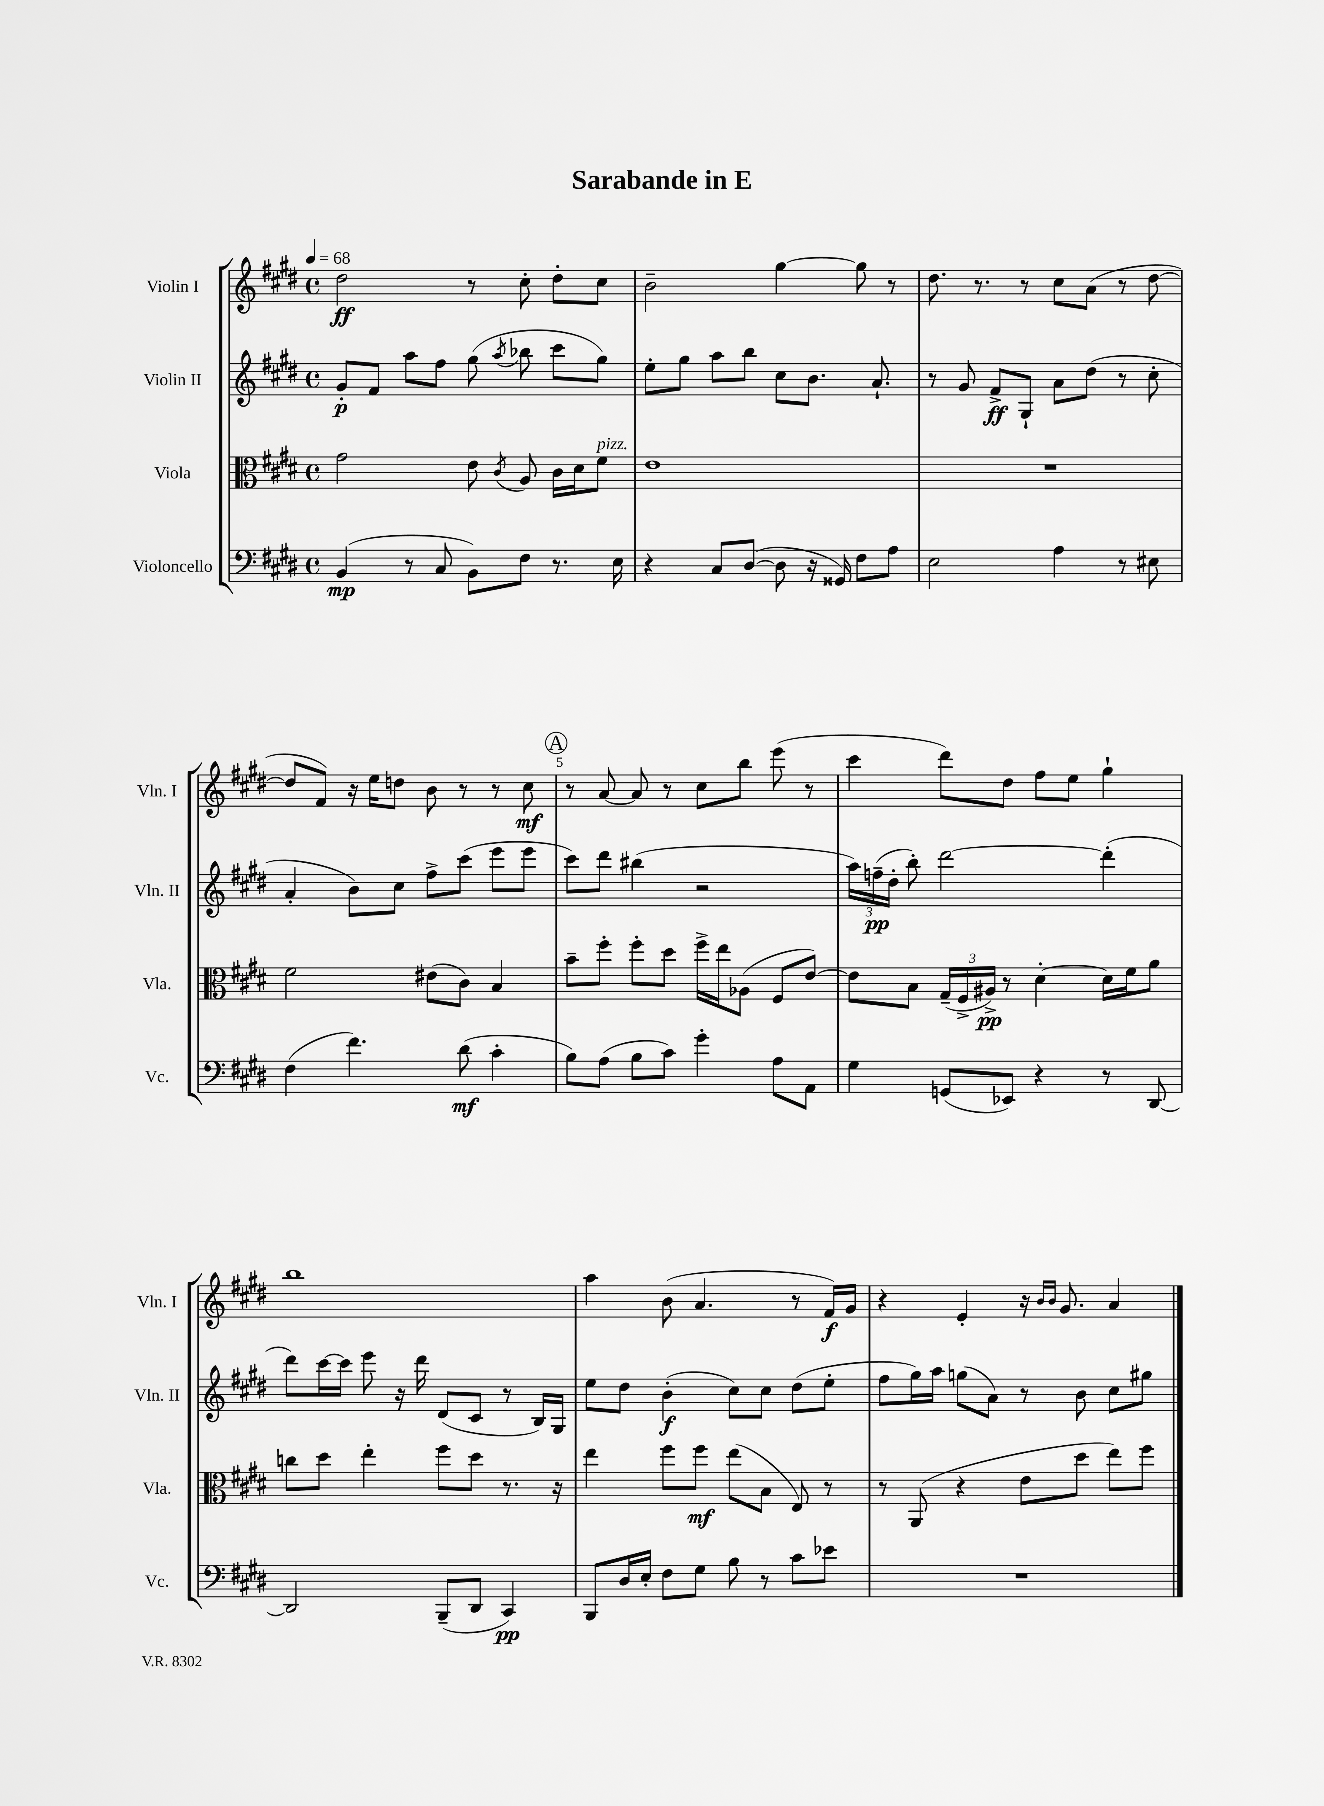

**kern	**dynam	**kern	**dynam	**kern	**dynam	**kern	**dynam
*part4	*part4	*part3	*part3	*part2	*part2	*part1	*part1
*staff4	*staff4	*staff3	*staff3	*staff2	*staff2	*staff1	*staff1
*I"Violoncello	*	*I"Viola	*	*I"Violin II	*	*I"Violin I	*
*I'Vc.	*	*I'Vla.	*	*I'Vln. II	*	*I'Vln. I	*
*clefF4	*	*clefC3	*	*clefG2	*	*clefG2	*
*k[f#c#g#d#]	*	*k[f#c#g#d#]	*	*k[f#c#g#d#]	*	*k[f#c#g#d#]	*
*M4/4	*	*M4/4	*	*M4/4	*	*M4/4	*
*met(c)	*	*met(c)	*	*met(c)	*	*met(c)	*
*MM68	*	*MM68	*	*MM68	*	*MM68	*
=1	=1	=1	=1	=1	=1	=1	=1
(4BB/	mp	2g#\	.	8g#'/L	p	2dd#\	ff
.	.	.	.	8f#/J	.	.	.
8r	.	.	.	8aa\L	.	.	.
8C#/	.	.	.	8ff#\J	.	.	.
8BB\L)	.	8e\	.	(8gg#\	.	8r	.
.	.	8qc#/	.	8qaa/	.	.	.
8F#\J	.	8A/	.	8bb-X\	.	8cc#'\	.
8.r	.	16c#\LL	.	8ccc#\L	.	8dd#'\L	.
.	.	16d#\J	.	.	.	.	.
!	!	!LO:TX:a:i:t=pizz.	!	!	!	!	!
.	.	8f#\J	.	8gg#\J)	.	8cc#\J	.
16E\	.	.	.	.	.	.	.
=2	=2	=2	=2	=2	=2	=2	=2
4r	.	1e	.	8ee'\L	.	2b~\	.
.	.	.	.	8gg#\J	.	.	.
8C#/L	.	.	.	8aa\L	.	.	.
([8D#/J	.	.	.	8bb\J	.	.	.
8D#\]	.	.	.	8cc#\L	.	[4gg#\	.
16r	.	.	.	8.b\J	.	.	.
16GG##X/)	.	.	.	.	.	.	.
8F#\L	.	.	.	.	.	8gg#\]	.
.	.	.	.	8.a`/	.	.	.
8A\J	.	.	.	.	.	8r	.
=3	=3	=3	=3	=3	=3	=3	=3
2E\	.	1r	.	8r	.	8.dd#\	.
.	.	.	.	8g#/	.	.	.
.	.	.	.	.	.	8.r	.
.	.	.	.	8f#^/L	ff	.	.
.	.	.	.	8G#`/J	.	8r	.
4A\	.	.	.	8a\L	.	8cc#\L	.
.	.	.	.	(8dd#\J	.	(8a\J	.
8r	.	.	.	8r	.	8r	.
8E#X\	.	.	.	8cc#'\	.	[8dd#\	.
!!LO:LB:g=z
=4	=4	=4	=4	=4	=4	=4	=4
(4F#\	.	2f#\	.	4a'/	.	8dd#/L]	.
.	.	.	.	.	.	8f#/J)	.
4.f#\)	.	.	.	8b\L)	.	16r	.
.	.	.	.	.	.	16ee\KL	.
.	.	.	.	8cc#\J	.	8ddn\J	.
.	.	(8e#X\L	.	8ff#^\L	.	8b\	.
(8d#\	mf	8c#\J)	.	(8ccc#\J	.	8r	.
4c#'\	.	4B/	.	8eee\L	.	8r	.
.	.	.	.	8eee\J	.	8cc#\	mf
!!LO:REH:place=s1:t=A
=5	=5	=5	=5	=5	=5	=5	=5
8B\L)	.	8b~\L	.	8ccc#\L)	.	8r	.
(8A\J	.	8ff#'\J	.	8ddd#\J	.	[8a/	.
8B\L	.	8ff#'\L	.	(4bb#X\	.	8a/]	.
8c#\J)	.	8dd#\J	.	.	.	8r	.
4g#'\	.	16ff#^\LL	.	2r	.	8cc#\L	.
.	.	16ee\J	.	.	.	.	.
.	.	(8A-X\J	.	.	.	8bb\J	.
8A\L	.	8F#/L	.	.	.	(8eee\	.
8AA\J	.	[8e/J)	.	.	.	8r	.
=6	=6	=6	=6	=6	=6	=6	=6
4G#\	.	8e\L]	.	24aa\LL)	.	4ccc#\	.
.	.	.	.	(24ffn~\	pp	.	.
.	.	.	.	24dd#'\JJ	.	.	.
.	.	8B\J	.	8bb'\)	.	.	.
(8GGn/L	.	(24G#~/LL	.	[2ddd#\	.	8ddd#\L)	.
.	.	24F#^/	.	.	.	.	.
.	.	24A#X^/JJ)	pp	.	.	.	.
8EE-X/J)	.	8r	.	.	.	8dd#\J	.
4r	.	[4d#'\	.	.	.	8ff#\L	.
.	.	.	.	.	.	8ee\J	.
8r	.	16d#\LL]	.	(4ddd#'\]	.	4gg#`\	.
.	.	16f#\J	.	.	.	.	.
[8DD#/	.	8a\J	.	.	.	.	.
!!LO:LB:g=z
=7	=7	=7	=7	=7	=7	=7	=7
2DD#/]	.	8ccn\L	.	8ddd#\L)	.	1bb	.
.	.	8dd#\J	.	[16ccc#\L	.	.	.
.	.	.	.	16ccc#\JJ]	.	.	.
.	.	4ee'\	.	8eee\	.	.	.
.	.	.	.	16r	.	.	.
.	.	.	.	16ddd#\	.	.	.
(8BBB~/L	.	8ff#\L	.	(8d#/L	.	.	.
8DD#/J	.	8dd#\J	.	8c#/J	.	.	.
4CC#/)	pp	8.r	.	8r	.	.	.
.	.	.	.	16B/LL)	.	.	.
.	.	16r	.	16G#/JJ	.	.	.
=8	=8	=8	=8	=8	=8	=8	=8
8BBB/L	.	4ee\	.	8ee\L	.	4aa\	.
16D#/L	.	.	.	8dd#\J	.	.	.
16E'/JJ	.	.	.	.	.	.	.
8F#\L	.	8ff#\L	.	(4b'\	f	(8b\	.
8G#\J	.	8ff#\J	mf	.	.	4.a/	.
8B\	.	(8ee\L	.	8cc#\L)	.	.	.
8r	.	8B\J	.	8cc#\J	.	.	.
8c#\L	.	8E/)	.	(8dd#\L	.	8r	.
8e-X\J	.	8r	.	8ee'\J	.	16f#/LL)	f
.	.	.	.	.	.	16g#/JJ	.
=9	=9	=9	=9	=9	=9	=9	=9
1r	.	8r	.	8ff#\L	.	4r	.
.	.	(8AA/	.	16gg#\L)	.	.	.
.	.	.	.	16aa\JJ	.	.	.
.	.	4r	.	(8ggn\L	.	4e'/	.
.	.	.	.	8a\J)	.	.	.
.	.	8e\L	.	8r	.	16r	.
.	.	.	.	.	.	16qqb/LL	.
.	.	.	.	.	.	16qqb/JJ	.
.	.	.	.	.	.	8.g#/	.
.	.	8dd#\J	.	8b\	.	.	.
.	.	8ee\L)	.	8cc#\L	.	4a/	.
.	.	8ff#\J	.	8gg#X\J	.	.	.
==	==	==	==	==	==	==	==
*-	*-	*-	*-	*-	*-	*-	*-
